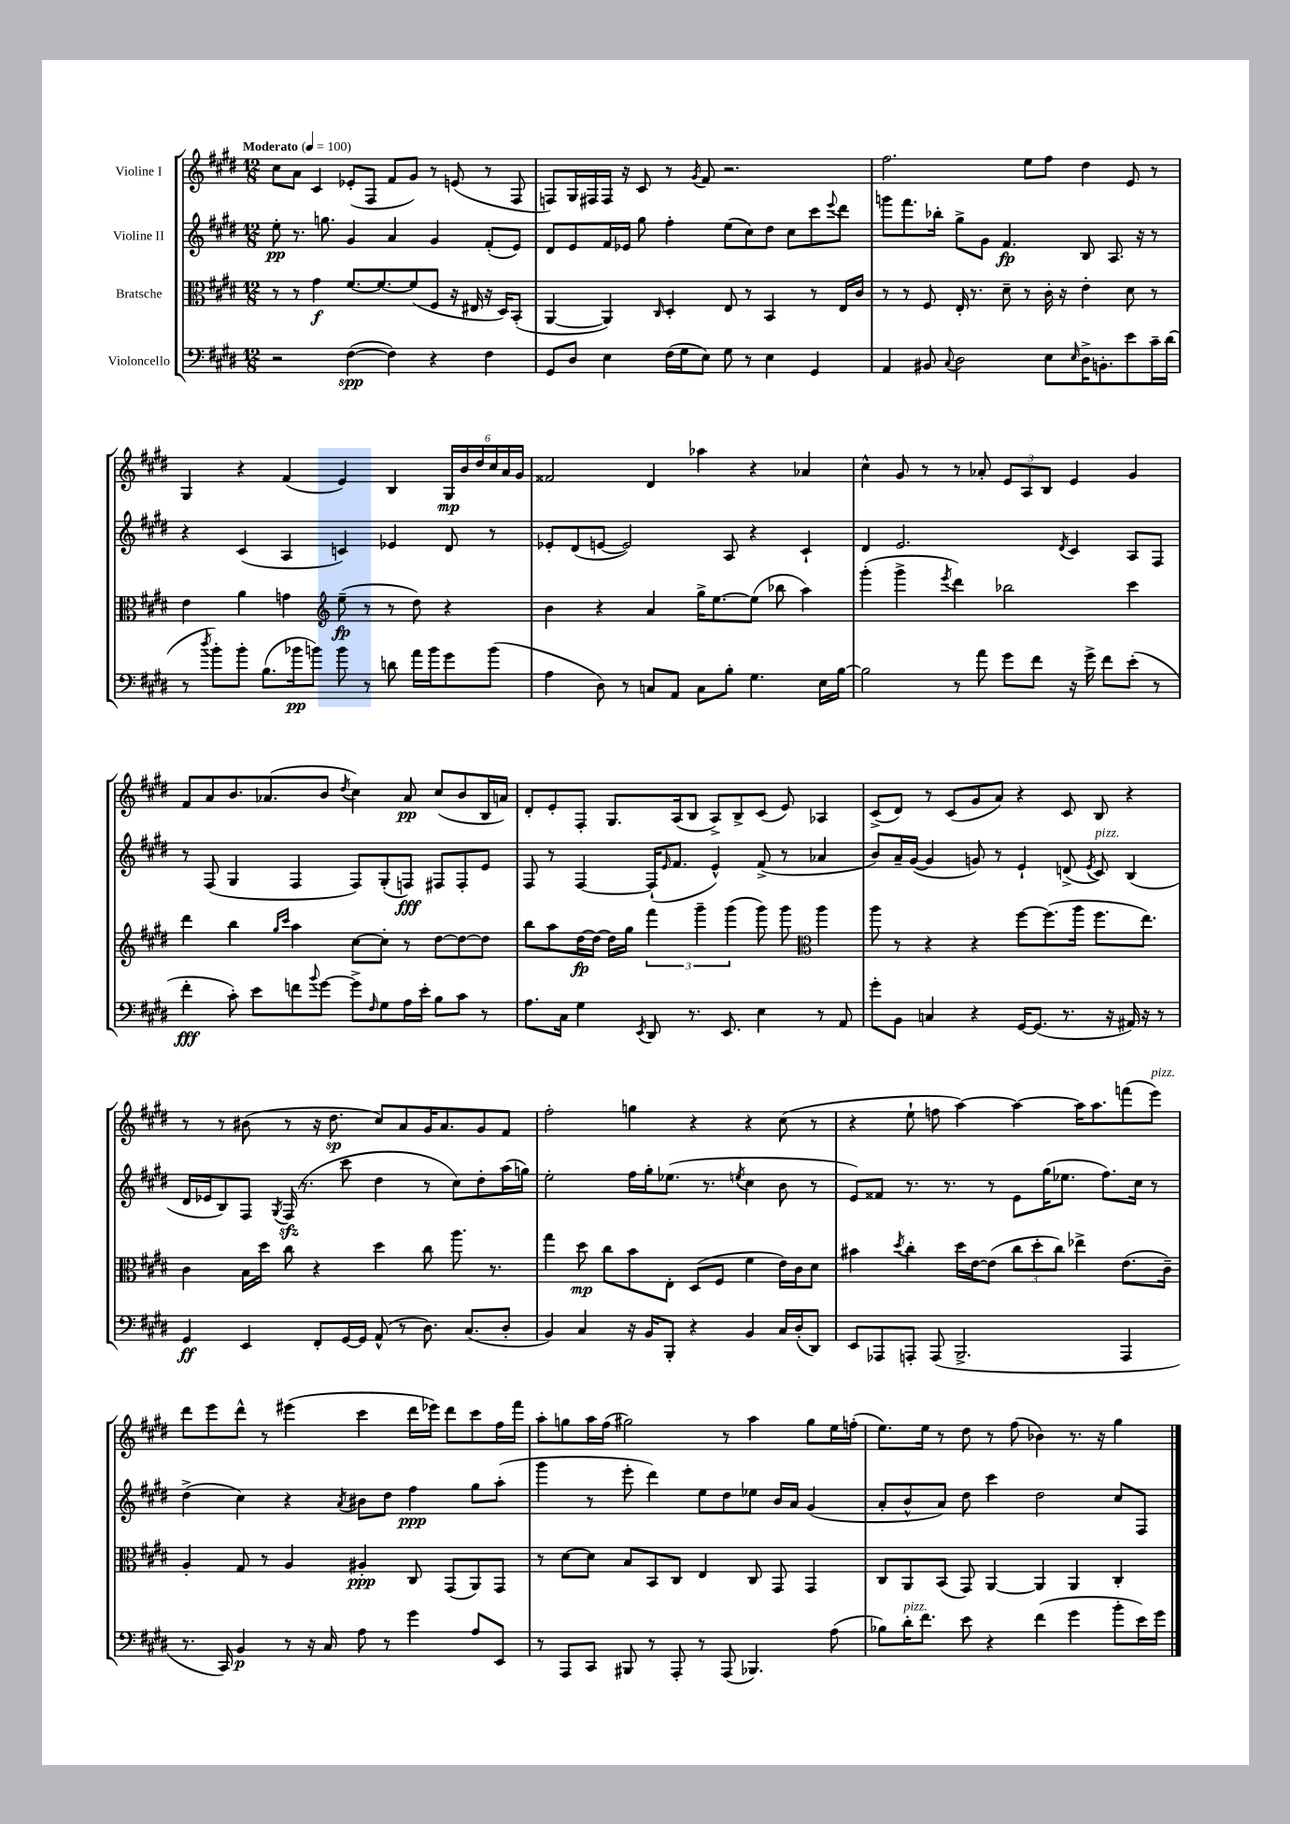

**kern	**kern	**kern	**kern
*staff4	*staff3	*staff2	*staff1
*clefF4	*clefC3	*clefG2	*clefG2
*k[f#c#g#d#]	*k[f#c#g#d#]	*k[f#c#g#d#]	*k[f#c#g#d#]
*M12/8	*M12/8	*M12/8	*M12/8
*MM100	*MM100	*MM100	*MM100
2r	8r	8ee'	8cc#
.	8r	8.r	8a
.	4g#	.	4c#
.	.	8.gg	.
([4F#	[8.f#	4g#	(8e-'
.	.	.	8F#
.	8.f#_	.	.
4F#])	.	4a	8f#
.	(8f#]	.	8g#)
4r	8F#	4g#	8r
.	16r	.	(8e
.	16E#	.	.
4F#	16r	(8f#'	8r
.	16D#)	.	.
.	(8BB'	8e)	8F#
=	=	=	=
8GG#	[4AA	8d#	8F)
8D#	.	8e	16G#
.	.	.	16F#
4E	4AA])	16f#	16F#
.	.	16e-	16r
.	.	8gg#	8c#
.	16qqC#	.	.
(16F#	4D#'	4ff#'	8r
16G#	.	.	.
.	.	.	8qg#
8E)	.	.	8f#
8G#	8E	(8ee	2.r
8r	8r	8cc#)	.
4E	4BB	8dd#	.
.	.	8cc#	.
4GG#	8r	8ccc#	.
.	.	8qqeee	.
.	16E	8ddd#	.
.	16c#	.	.
=	=	=	=
4AA	8r	8ggg	2.ff#
.	8r	8.fff#	.
8BB#	8F#	.	.
.	.	16bb-'	.
8qqC#	.	.	.
2D#	16E'	8gg#^	.
.	8.r	.	.
.	.	8g#	.
.	8d#~	4.f#	.
.	8r	.	8ee
8E	16c#'	.	8ff#
.	16r	.	.
16qqE	.	.	.
16D#^	4e'	8B	4dd#
8.BB'	.	.	.
.	.	8.A	.
8e	8d#	.	8e
.	.	16r	.
16c#~	8r	8r	8r
(16d#	.	.	.
=	=	=	=
8r	4e	4r	4G#
8qdd#	.	.	.
8b')	.	.	.
8b'	4a	(4c#	4r
(8.B	.	.	.
.	4g	4A	(4f#
16b-	.	.	.
8b)	.	.	.
*	*clefG2	*	*
8b	(8ee~	4c)	4e)
8r	8r	.	.
8d	8r	4e-	4B
16a	8dd#)	.	.
16b	.	.	.
8g#	4r	8d#	24G#
.	.	.	24b
.	.	.	24dd#
(8b	.	8r	24cc#
.	.	.	24a
.	.	.	24g#
=	=	=	=
4A	4b	8e-'	2f##
.	.	(8d#	.
8D#)	4r	[8e	.
8r	.	2e])	.
8C	4a	.	4d#
8AA	.	.	.
8C	16gg#^	.	4aa-
.	[8.ee	.	.
8B'	.	8A	.
4.G#	(8ee]	4r	4r
.	8bb-	.	.
.	4aa)	4c#`	4a-
16E	.	.	.
[16B	.	.	.
=	=	=	=
2B]	(4ggg#'	4d#	4cc#^^
.	4ggg#^	2.e	8g#
.	.	.	8r
.	8qeee	.	.
8r	4ddd#)	.	8r
8a	.	.	8a-'
8g#	2bb-	.	12e
.	.	.	12A
8f#	.	.	.
.	.	.	12B
.	.	8qd#	.
16r	.	4c#	4e
16g#^	.	.	.
8f#	.	.	.
(8e'	4ccc#	8A	4g#
8r	.	8F#	.
=	=	=	=
4f#'	4ddd#	8r	8f#
.	.	(8F#	8a
8c#')	4bb	4G#	8.b
8e	.	.	.
.	.	.	(8.a-
.	16qqgg#	.	.
.	16qqccc#	.	.
8f	4aa	4F#	.
8qqb	.	.	.
[8g#	.	.	8b
.	.	.	8qdd#
8g#^]	[8cc#	8F#)	4cc#)
16qqF#	.	.	.
8G#	8cc#']	(8G#'	.
16A	8r	8F)	8a-
16e'	.	.	.
8B	[8dd#	8F#	(8cc#
8c#	8dd#_	8F#'	8b
8r	8dd#]	8e	16B
.	.	.	16a)
=	=	=	=
8.A	8bb	8F#	8d#'
.	8aa	8r	8e'
16C#	.	.	.
4G#	[16dd#	[4F#	8F#'
.	16dd#_	.	.
.	16dd#]	.	8.G#
.	16gg#	.	.
8qEE	.	.	.
8DD#	6fff#	(16F#`]	.
.	.	16qqe	.
.	.	8.f#	(16A
8.r	.	.	8B
.	6ggg#~	.	.
.	.	4e^^)	8A^)
8.EE	.	.	.
.	(6ggg#	.	.
.	.	.	8B^
4E	8ggg#)	(8f#^	(8c#
.	8ggg#	8r	8e)
*	*clefC3	*	*
8r	4aa	4a-	4A-
8AA	.	.	.
=	=	=	=
8g#'	8aa	8b)	(8c#^
8BB	8r	16a~	8d#)
.	.	([16g#	.
4C	4r	4g#]	8r
.	.	.	(8c#
4r	4r	8g)	8g#
.	.	8r	8a)
[16GG#	[8ff#	4e`	4r
(8.GG#]	.	.	.
.	(8.ff#]	.	.
8.r	.	(8d^	8c#
.	16aa	.	.
.	.	8qe	.
.	8.ff#	8c#)	8B
16r	.	.	.
16AA#)	.	(4B	4r
16r	8.ee)	.	.
8r	.	.	.
=	=	=	=
4GG#	4c#	16d#	8r
.	.	16e-	.
.	.	8B)	8r
4EE	16B	8F#	(8b#
.	16dd#	.	.
.	.	8qG#	.
.	8cc#	(16F#	8r
.	.	8.r	.
8FF#'	4r	.	16r
.	.	.	8.dd#
[16GG#	.	8ccc#	.
16GG#]	.	.	.
(8AA^^	4dd#	4dd#	8cc#)
8r	.	.	8a
8.D#)	8cc#	8r	16g#
.	.	.	8.a
.	8.aa	8cc#)	.
(8.C#	.	.	.
.	.	8dd#'	8g#
.	8.r	.	.
8D#'	.	(16aa	8f#
.	.	16gg)	.
=	=	=	=
4BB)	4gg#	2ee'	2ff#'
4C#	8dd#	.	.
.	8cc#	.	.
16r	8b	16ff#	4gg
16BB	.	16gg#'	.
8BBB'	8E'	(8.ee-	.
4r	(8D#	.	4r
.	.	8.r	.
.	8F#	.	.
.	.	8qee	.
4BB	4f#	4cc#	4r
16C#	16e)	8b	(8cc#
(16D#'	16c#	.	.
8DD#)	8d#	8r	8r
=	=	=	=
8EE	4b#	8e)	4r
8AAA-	.	8f##	.
.	8qdd#	.	.
8AAA'	4cc#'	8.r	8ee`
(8AAA	.	.	8ff
.	.	8.r	.
2.BBB^	16dd#	.	[4aa)
.	[16e	.	.
.	(8e]	8r	.
.	12cc#	8e	4aa_
.	12dd#'	.	.
.	.	(16gg#	.
.	12cc#)	.	.
.	.	8.ee-	.
.	4ee-^	.	16aa]
.	.	.	8.aa
.	.	8.ff#)	.
4AAA	(8.e	.	(8fff
.	.	16cc#	.
.	.	8r	8eee)
.	16c#~)	.	.
=	=	=	=
8.r	4A'	(4dd#^	8ddd#
.	.	.	8eee
16CC#)	.	.	.
4BB	8G#	4cc#)	8ddd#^^
.	8r	.	8r
8r	4A	4r	(4eee#
16r	.	.	.
16C#	.	.	.
.	.	8qa	.
8A	4A#'	8b#	4ccc#
8r	.	8dd#	.
4g#	8C#	4ff#	16ddd#
.	.	.	16eee-)
.	(8GG#	.	8ddd#
8A	8AA)	8gg#	8ccc#
8EE	8GG#	(8aa'	16ff#
.	.	.	16fff#
=	=	=	=
8r	8r	4ggg#	8aa'
8AAA	[8d#	.	8gg
8CC#	8d#]	8r	16aa
.	.	.	(16ff#
8BBB#	8B	8eee'	2gg#)
8r	8BB	4ddd#)	.
8AAA'	8C#	.	.
8r	4E	8ee	.
(8AAA	.	8dd#	8r
4.BBB-)	8C#	8ee-	4aa
.	8GG#	16b	.
.	.	16a	.
.	4GG#	(4g#	8gg#
(8A	.	.	16ee
.	.	.	(16ff'
=	=	=	=
8B-)	8C#	8a'	8.ee)
16d#'	8AA	8b^^	.
8.f#	.	.	16ee
.	(8BB	8a)	8r
8e	8GG#)	8dd#	8dd#
4r	[4AA	4ccc#	8r
.	.	.	(8ff#
(4f#	4AA]	2dd#	4b-)
4g#	4AA	.	8.r
.	.	.	16r
8b'	4C#'	8cc#	4gg#
16e)	.	8F#	.
16g#	.	.	.
==	==	==	==
*-	*-	*-	*-
